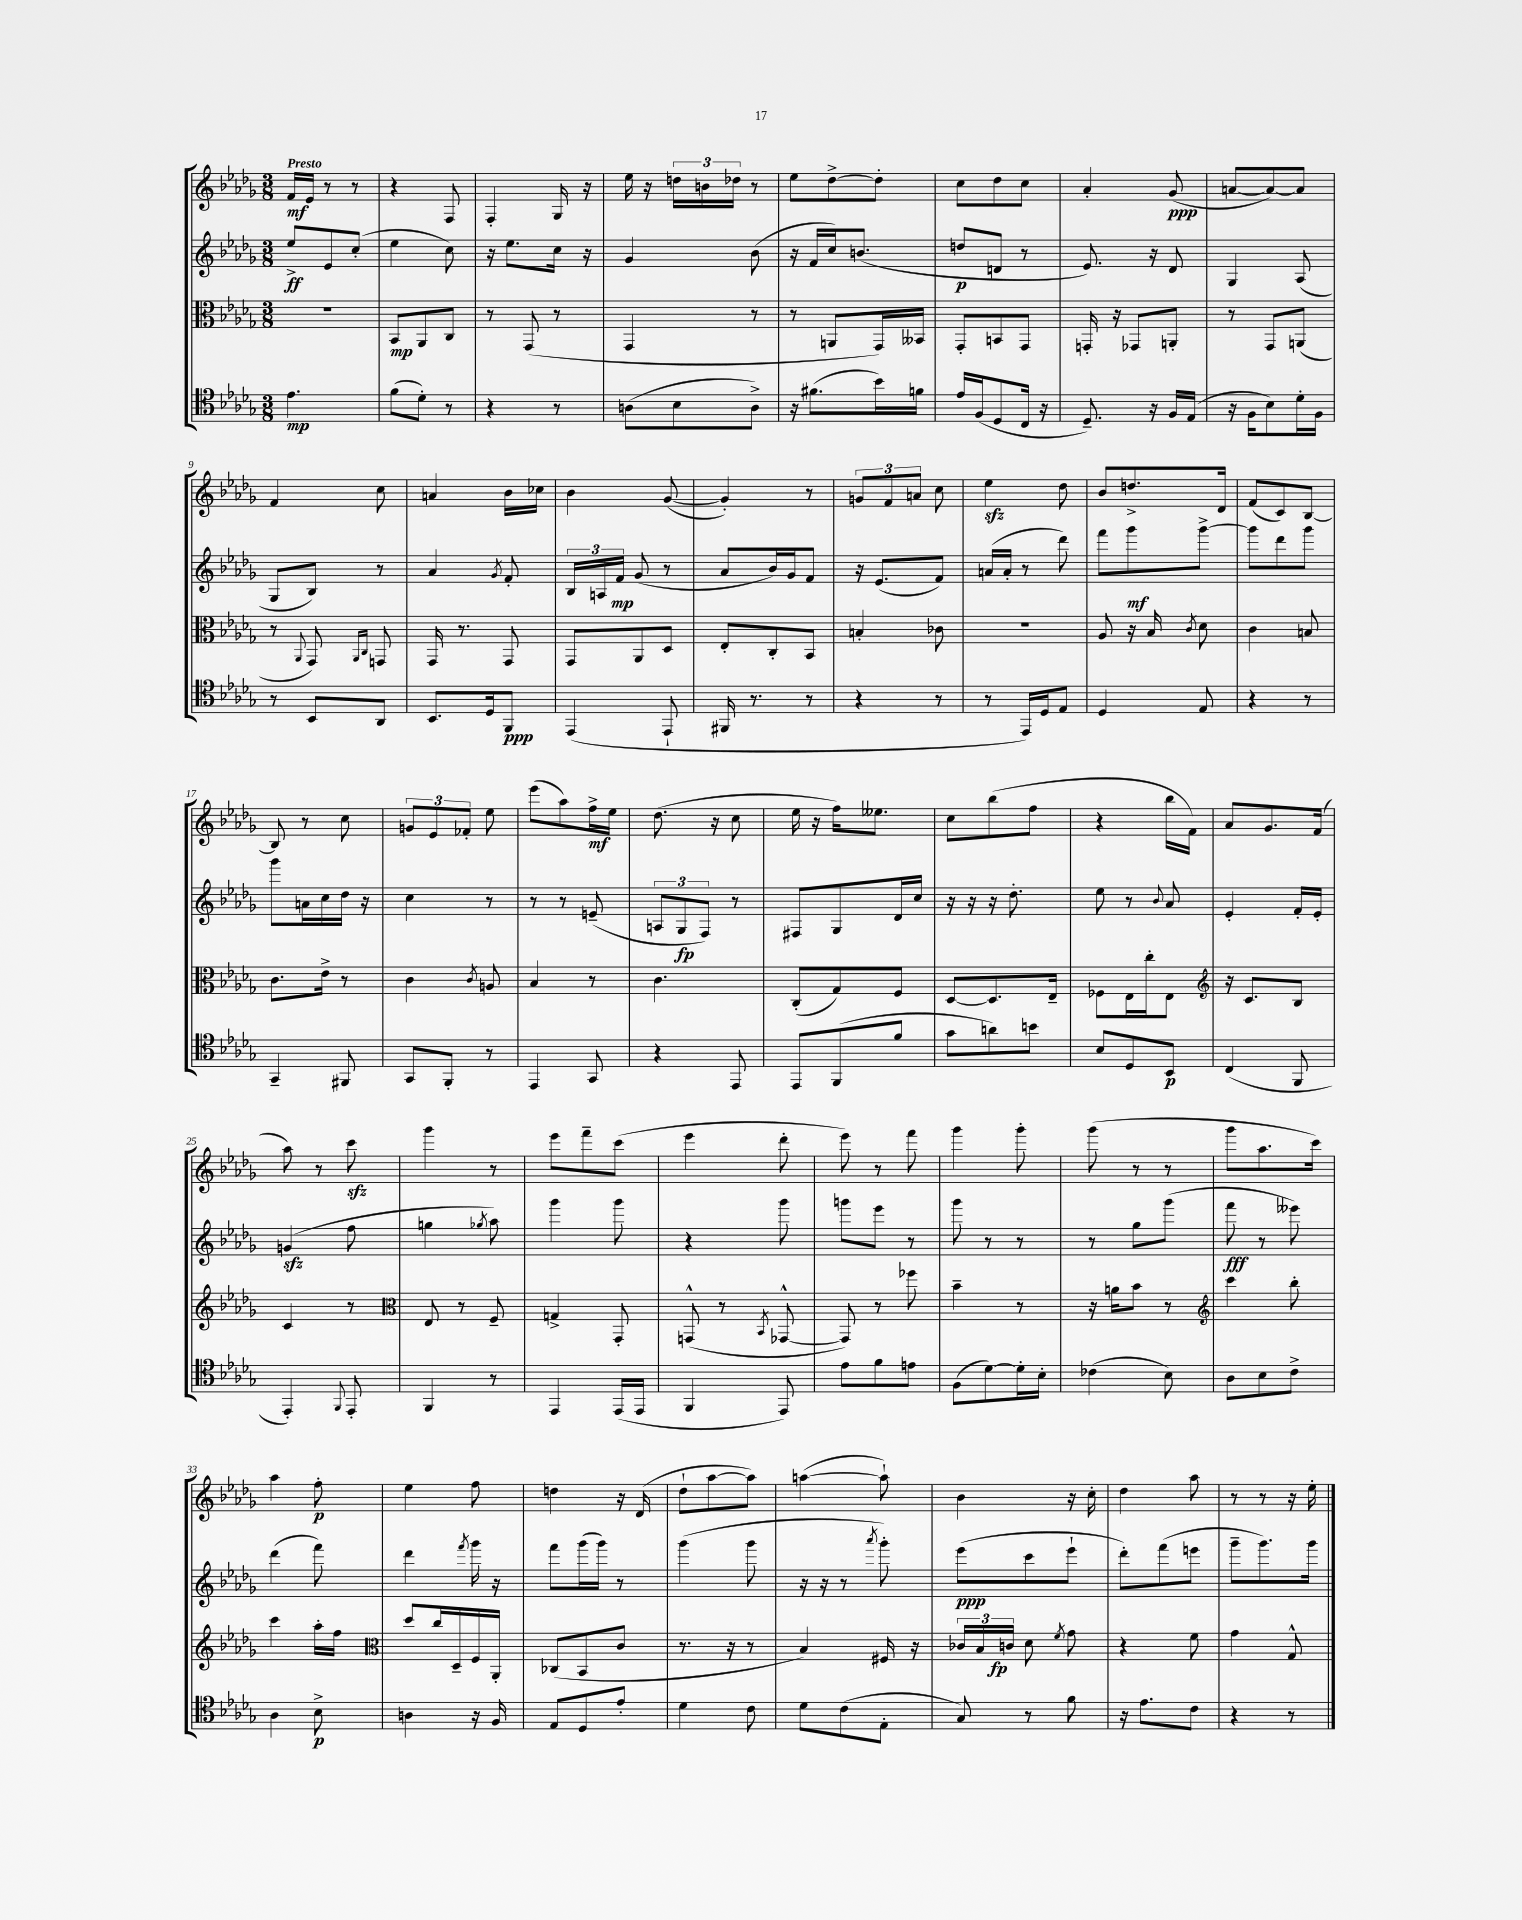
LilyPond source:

<<
\new StaffGroup <<
\new Staff = "s0" {
    \clef treble \key des \major \numericTimeSignature \time 3/8 \tempo "Presto"
    \autoBeamOff f'16[\mf ees'16] r8 r8 |
    r4 f8 |
    f4-. ges16 r16 |
    ees''16 r16 \tuplet 3/2 { d''16[ b'16 des''16] } r8 |
    ees''8[ des''8~-> des''8]-. |
    c''8[ des''8 c''8] |
    aes'4-. ges'8\ppp( |
    a'8[~ a'8~) a'8] |
    f'4 c''8 |
    a'4 bes'16[ ces''16] |
    bes'4 ges'8~( |
    ges'4-.) r8 |
    \tuplet 3/2 { g'8[ f'8 a'8] } c''8 |
    ees''4\sfz des''8 |
    bes'8[ d''8.-> des'16] |
    f'8[( c'8) bes8]~ |
    bes8 r8 c''8 |
    \tuplet 3/2 { g'8[ ees'8 fes'8]-. } ees''8 |
    ees'''8[( aes''8) f''16->\mf ees''16] |
    des''8.( r16 c''8 |
    ees''16 r16 f''16[) eeses''8.] |
    c''8[ bes''8( f''8] |
    r4 bes''16[ f'16]) |
    aes'8[ ges'8. f'16]( |
    aes''8) r8 c'''8\sfz |
    ges'''4 r8 |
    ees'''8[ f'''8-- c'''8]( |
    ees'''4 des'''8-. |
    ees'''8) r8 f'''8 |
    ges'''4 ges'''8-. |
    ges'''8( r8 r8 |
    ges'''8[ aes''8. c'''16]) |
    aes''4 f''8-.\p |
    ees''4 f''8 |
    d''4 r16 des'16( |
    des''8[-! aes''8~ aes''8]) |
    a''4~( a''8-!) |
    bes'4 r16 c''16-. |
    des''4 aes''8 |
    r8 r8 r16 ees''16-. \bar "|." |
}
\new Staff = "s1" {
    \clef treble \key des \major \numericTimeSignature \time 3/8
    \autoBeamOff ees''8[->\ff ees'8 c''8]-.( |
    ees''4 c''8) |
    r16 ees''8.[ c''16] r16 |
    ges'4 bes'8( |
    r16 f'16[ c''16) b'8.]( |
    d''8[\p d'8] r8 |
    ees'8.) r16 des'8 |
    ges4 aes8( |
    ges8[ bes8]) r8 |
    aes'4 \acciaccatura { ges'8 } f'8-. |
    \tuplet 3/2 { bes16[ a16 f'16]\mp } ges'8( r8 |
    aes'8[ bes'16) ges'16 f'8] |
    r16 ees'8.[( f'8]) |
    a'16[( a'16]-. r8 des'''8) |
    f'''8[ ges'''8\mf ges'''8]~-> |
    ges'''8[ des'''8 ges'''8] |
    ges'''8[ a'16 c''16 des''16] r16 |
    c''4 r8 |
    r8 r8 e'8--( |
    \tuplet 3/2 { a8[ ges8\fp f8]) } r8 |
    fis8[ ges8 des'16 c''16] |
    r16 r16 r16 des''8.-. |
    ees''8 r8 \appoggiatura { bes'8 } aes'8 |
    ees'4-. f'16[-. ees'16]-. |
    g'4\sfz( f''8 |
    g''4 \acciaccatura { ges''8 } aes''8) |
    ges'''4 ges'''8 |
    r4 ges'''8 |
    g'''8[ ees'''8] r8 |
    ges'''8 r8 r8 |
    r8 ges''8[ ges'''8]( |
    f'''8\fff r8 eeses'''8) |
    des'''4( f'''8) |
    des'''4 \acciaccatura { f'''8 } ges'''16 r16 |
    f'''8[ ges'''16( ges'''16]) r8 |
    ges'''4( ges'''8 |
    r16 r16 r8 \acciaccatura { aes'''8 } ges'''8-.) |
    ees'''8[\ppp( c'''8 ees'''8]-! |
    des'''8[-.) f'''8( e'''8] |
    ges'''8[-- ges'''8.) ges'''16] \bar "|." |
}
\new Staff = "s2" {
    \clef alto \key des \major \numericTimeSignature \time 3/8
    \autoBeamOff R4. |
    bes,8[\mp aes,8 c8] |
    r8 ges,8( r8 |
    ges,4 r8 |
    r8 a,8[ ges,16) beses,16] |
    ges,8[-. b,8 ges,8] |
    g,16-. r16 ges,8[ a,8]-. |
    r8 ges,8[ a,8]( |
    r8 \appoggiatura { aes,8 } ges,8) \grace { aes,16[ c16] } g,8 |
    ges,16 r8. ges,8 |
    ges,8[ aes,8 des8] |
    ees8[-. c8-. bes,8] |
    b4-. ces'8 |
    R4. |
    aes8 r16 bes16 \acciaccatura { c'8 } des'8 |
    c'4 b8 |
    c'8.[ ees'16]-> r8 |
    c'4 \acciaccatura { c'8 } a8 |
    bes4 r8 |
    c'4. |
    c8[-.( ges8) f8] |
    des8[~ des8. ees16]-- |
    fes8[ ees16 c''16-. ees8] |
    \clef treble r16 c'8.[ bes8] |
    c'4 r8 |
    \clef alto ees8 r8 f8-- |
    g4-> ges,8-. |
    g,8-^( r8 \acciaccatura { bes,8 } ges,8~-^ |
    ges,8) r8 fes''8 |
    bes'4-- r8 |
    r16 a'16[ bes'8] r8 |
    \clef treble c'''4 bes''8-. |
    c'''4 aes''16[-. f''16] |
    \clef alto des''8[ c''16 des16-- f16 aes,16]-. |
    ces8[( bes,8 c'8] |
    r8. r16 r8 |
    bes4) fis16 r16 |
    \tuplet 3/2 { ces'16[ bes16 c'16]\fp } des'8 \acciaccatura { f'8 } ges'8 |
    r4 f'8 |
    ges'4 ges8-^ \bar "|." |
}
\new Staff = "s3" {
    \clef tenor \key des \major \numericTimeSignature \time 3/8
    \autoBeamOff ees'4.\mp |
    f'8[( des'8]-.) r8 |
    r4 r8 |
    a8[( bes8 a8]->) |
    r16 fis'8.[( bes'16) f'16] |
    ees'16[ f16( des8 c16] r16 |
    des8.--) r16 f16[ ees16]( |
    r16 f16[ bes8) des'16-. f16] |
    r8 bes,8[ aes,8] |
    bes,8.[ des16 f,8]\ppp |
    ees,4( ees,8-! |
    fis,16 r8. r8 |
    r4 r8 |
    r8 ees,16[) des16 ees8] |
    des4 ees8 |
    r4 r8 |
    ges,4-- fis,8 |
    ges,8[ f,8]-. r8 |
    ees,4 ges,8 |
    r4 ees,8 |
    ees,8[ f,8( f'8] |
    ges'8[ a'8) b'8] |
    bes8[ des8 bes,8]\p |
    c4( f,8 |
    ees,4-.) \appoggiatura { f,8 } ees,8-. |
    f,4 r8 |
    ees,4 ees,16[( ees,16] |
    f,4 ees,8) |
    ees'8[ f'8 e'8] |
    f8[( des'8~) des'16-. bes16]-. |
    ces'4( bes8) |
    aes8[ bes8 c'8]-> |
    aes4 bes8->\p |
    a4 r16 f16 |
    ees8[ des8 ees'8]-. |
    des'4 c'8 |
    des'8[ c'8( ees8]-. |
    ges8) r8 f'8 |
    r16 ees'8.[ c'8] |
    r4 r8 \bar "|." |
}
>>
>>
